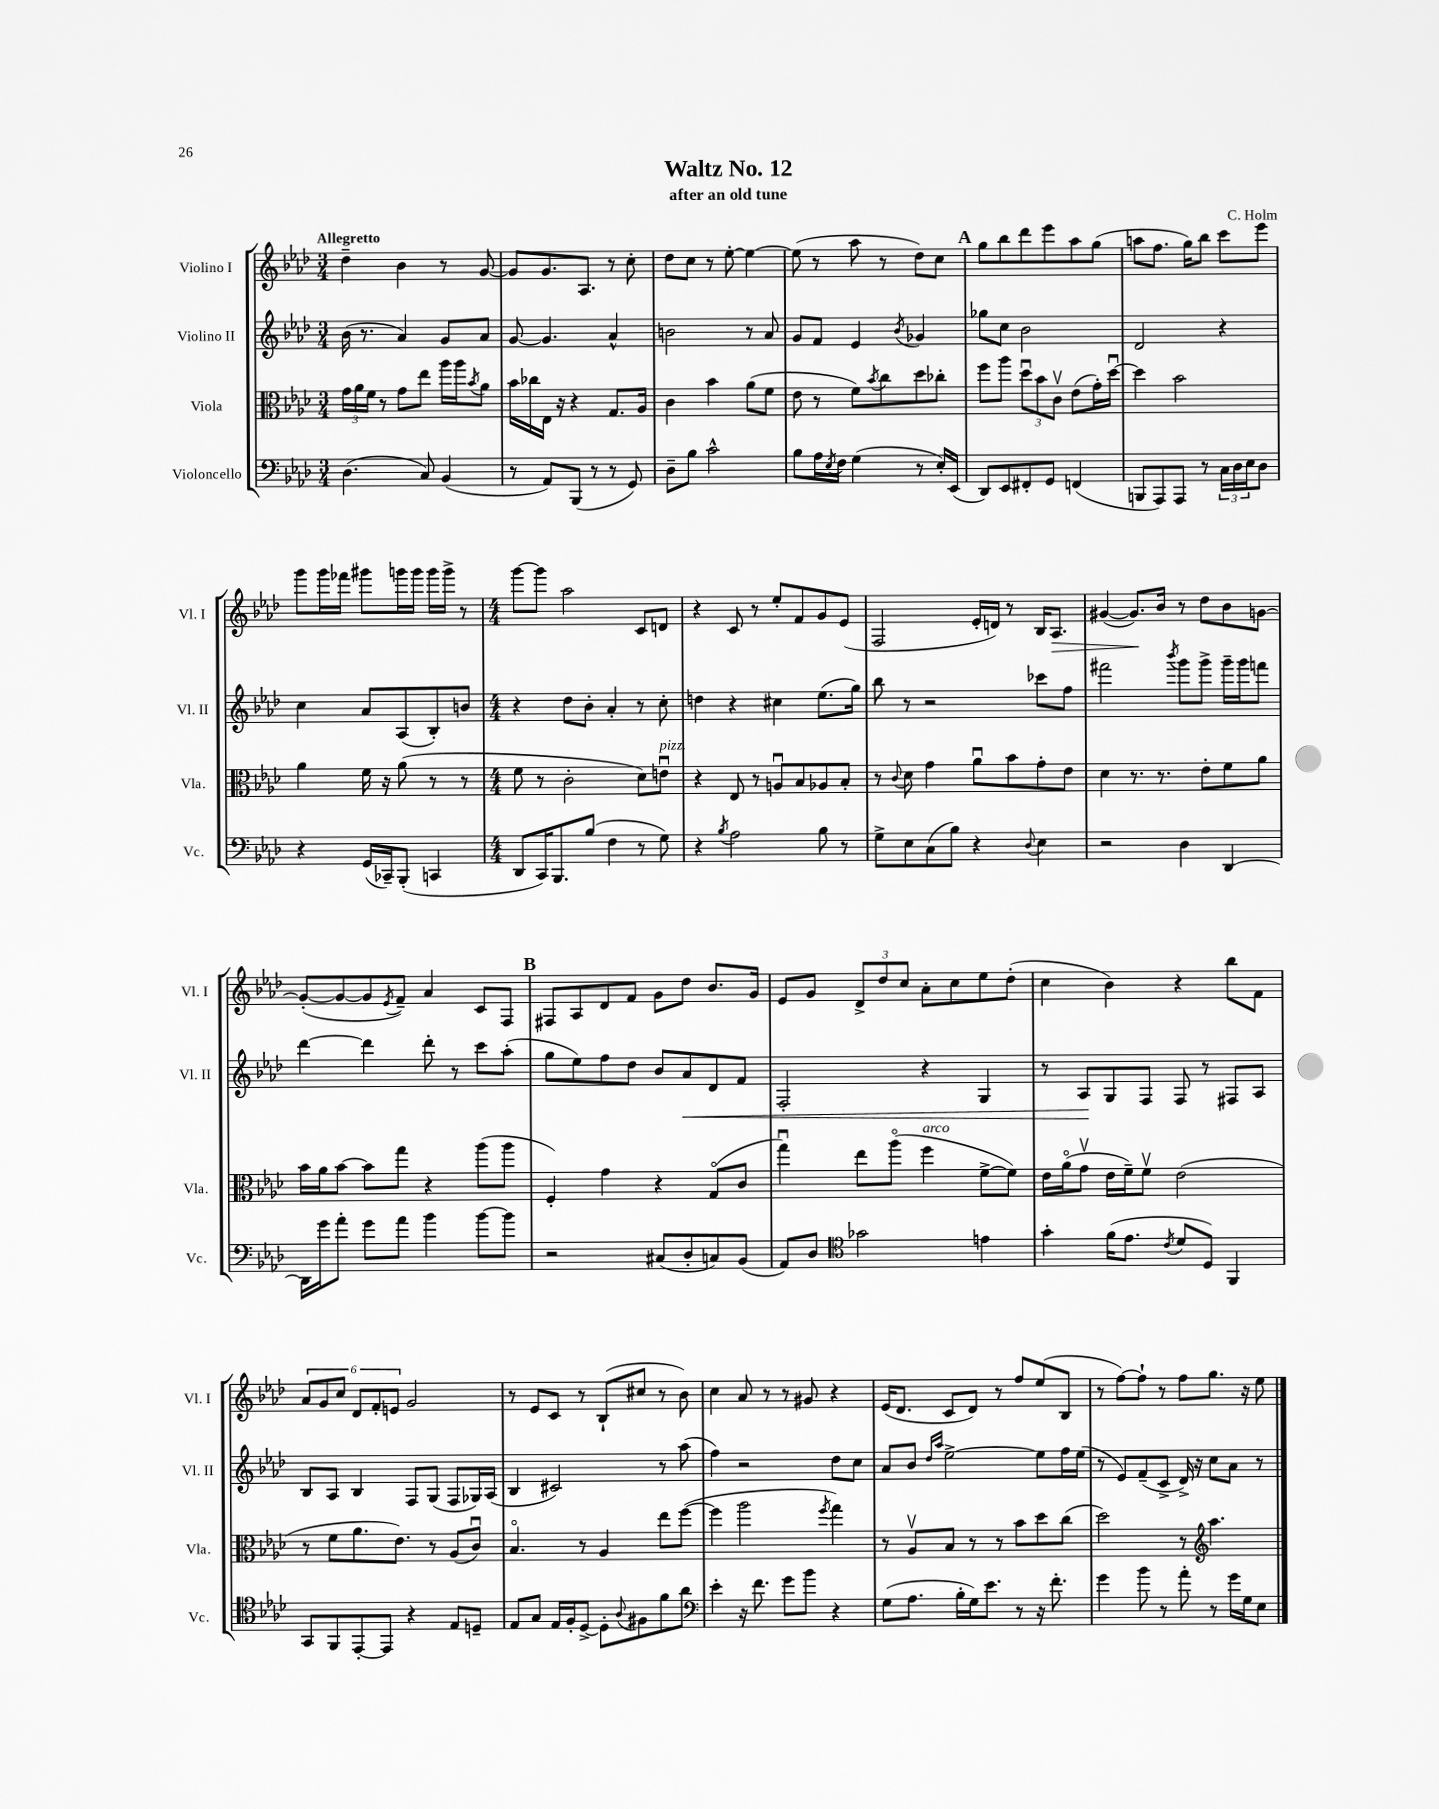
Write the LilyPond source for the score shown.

\header { title = "Waltz No. 12" composer = "C. Holm" subtitle = "after an old tune" }
<<
\new StaffGroup <<
\new Staff = "s0" \with { instrumentName = "Violino I" shortInstrumentName = "Vl. I" } {
    \clef treble \key aes \major \numericTimeSignature \time 3/4 \tempo "Allegretto"
    des''4-- bes'4 r8 g'8~ |
    g'8 g'8. aes8. r8 c''8-. |
    des''8 c''8 r8 ees''8~-. ees''4~ |
    ees''8( r8 aes''8 r8 des''8) c''8 |
    \mark \markup { \bold "A" } g''8 bes''8 des'''8 ees'''8 aes''8 g''8( |
    a''8 f''8. g''16) bes''8 c'''8 ees'''8 |
    g'''8 g'''16 fes'''16 gis'''8 g'''16 g'''16 g'''16 g'''16-> r8 |
    \numericTimeSignature \time 4/4 g'''8~ g'''8 aes''2 c'8 d'8 |
    r4 c'8 r8 ees''8-. f'8 g'8 ees'8( |
    f2 ees'16-. d'16) r8 bes16 aes8.\> |
    gis'4~( gis'8.\!) bes'16 r8 des''8 bes'8 g'8~ |
    g'8~-.( g'8~ g'8 \acciaccatura { ees'8 } f'8--) aes'4 c'8 f8 |
    \mark \markup { \bold "B" } fis8 aes8 des'8 f'8 g'8 des''8 bes'8. g'16 |
    ees'8 g'8 \tuplet 3/2 { des'8-> des''8 c''8 } aes'8-. c''8 ees''8 des''8-.( |
    c''4 bes'4) r4 bes''8 f'8 |
    \tuplet 6/4 { aes'8 g'8 c''8 des'8 f'8-. e'8 } g'2 |
    r8 ees'8 c'8 r8 bes8-!( cis''8 r8 bes'8) |
    c''4 aes'8 r8 r8 gis'8 r4 |
    ees'16( des'8. c'8 des'8) r8 f''8 ees''8( bes8 |
    r8 f''8~) f''8-! r8 f''8 g''8. r16 ees''8 \bar "|." |
}
\new Staff = "s1" \with { instrumentName = "Violino II" shortInstrumentName = "Vl. II" } {
    \clef treble \key aes \major \numericTimeSignature \time 3/4
    bes'16( r8. aes'4) g'8 aes'8 |
    g'8~ g'4. aes'4-^ |
    b'2 r8 aes'8 |
    g'8 f'8 ees'4 \acciaccatura { bes'8 } ges'4 |
    \mark \markup { \bold "A" } ges''8 c''8 bes'2 |
    des'2 r4 |
    c''4 aes'8 aes8( bes8-.) b'8 |
    \numericTimeSignature \time 4/4 r4 des''8 bes'8-. aes'4-. r8 c''8-. |
    d''4 r4 cis''4 ees''8.( g''16) |
    bes''8 r8 r2 ces'''8 f''8 |
    fis'''2 \acciaccatura { bes'''8 } g'''8 g'''8-> g'''16-- g'''16 f'''8 |
    des'''4~ des'''4 des'''8-. r8 c'''8 aes''8-.( |
    \mark \markup { \bold "B" } g''8 ees''8) f''8 des''8 bes'8 aes'8\< des'8 f'8 |
    f2-. r4 g4 |
    r8 aes8\! g8 f8 f8 r8 fis8 aes8 |
    bes8 aes8 bes4 f8 g8( f8 ges16) aes16( |
    bes4 cis'2) r8 aes''8( |
    f''4) r2 des''8 c''8 |
    aes'8 bes'8 \grace { des''16 aes''16 } ees''2~-> ees''8 f''16 ees''16( |
    r8 ees'8) f'8--( c'8-> des'16->) r16 c''8 aes'8 r8 \bar "|." |
}
\new Staff = "s2" \with { instrumentName = "Viola" shortInstrumentName = "Vla." } {
    \clef alto \key aes \major \numericTimeSignature \time 3/4
    \tuplet 3/2 { g'16 aes'16 f'16 } r8 g'8 ees''8 aes''16 aes''16 \acciaccatura { bes'8 } aes'8 |
    bes'16 ces''16 ees16 r16 r4 g8. aes16 |
    c'4 bes'4 aes'8( f'8 |
    ees'8 r8 f'8) \acciaccatura { bes'8 } c''8 des''8 ces''8-. |
    \mark \markup { \bold "A" } f''8 aes''8 \tuplet 3/2 { des''8\downbow bes'8 c'8\upbow } ees'8( g'16-.) des''16~\downbow |
    des''4 bes'2 |
    aes'4 f'16 r16 aes'8( r8 r8 |
    \numericTimeSignature \time 4/4 f'8 r8 c'2-. des'8) e'8\downbow^\markup { \italic "pizz." } |
    r4 ees8 r8 a8\downbow bes8 aes8 bes8-. |
    r8 \appoggiatura { c'8 } des'8 g'4 aes'8\downbow bes'8 g'8-. ees'8 |
    des'4 r8. r8. ees'8-. f'8 aes'8 |
    bes'16 aes'16 bes'8~ bes'8 g''8 r4 aes''8( aes''8 |
    \mark \markup { \bold "B" } f4-.) g'4 r4 g8\flageolet( c'8 |
    g''4\downbow) ees''8 aes''8\flageolet( f''4^\markup { \italic "arco" } f'8~-> f'8) |
    ees'16 aes'16\flageolet( g'8\upbow ees'16 f'16--) f'8\upbow ees'2( |
    r8 f'8 aes'8. ees'8.) r8 aes8( c'8\downbow) |
    bes4.\flageolet r8 aes4 ees''8 f''8~( |
    f''4 aes''2 \acciaccatura { f''8 } g''4) |
    r8 aes8\upbow bes8 r8 r8 bes'8 des''8 c''8( |
    des''2) r8 \clef treble aes''4. \bar "|." |
}
\new Staff = "s3" \with { instrumentName = "Violoncello" shortInstrumentName = "Vc." } {
    \clef bass \key aes \major \numericTimeSignature \time 3/4
    des4.( c8) bes,4( |
    r8 aes,8) bes,,8( r8 r8 g,8) |
    des8-- bes8 c'2-^ |
    bes8 aes16 \acciaccatura { ees8 } f16 g4( r8 ees16-.) ees,16( |
    \mark \markup { \bold "A" } des,8) ees,8 fis,8-. g,8 f,4( |
    b,,8 aes,,8) aes,,8 r8 \tuplet 3/2 { c16 des16 ees16 } des8 |
    r4 g,16( ces,16--) bes,,8-.( c,4 |
    \numericTimeSignature \time 4/4 des,8 c,16) bes,,8. bes8( f4 r8 g8) |
    r4 \acciaccatura { bes8 } aes2 bes8 r8 |
    g8-> ees8 c8( bes8) r4 \appoggiatura { des8 } ees4 |
    r2 des4 des,4~ |
    des,16 g'16 aes'8-. g'8 aes'8 bes'4 bes'8~ bes'8 |
    \mark \markup { \bold "B" } r2 cis8( des8-. c8) bes,8( |
    aes,8) des8 \clef tenor ges'2 e'4 |
    g'4-. f'16( ees'8. \acciaccatura { c'8 } des'8 des8) f,4 |
    g,8 f,8 ees,8~-. ees,8 r4 ees8 d8-- |
    ees8 g8 ees16 f16-. des8~-> des8-. \appoggiatura { aes8 } fis8 f'8 aes'8 |
    \clef bass ees'4-. r16 f'8. g'8 bes'8 r4 |
    g8( aes8. bes16-. g16) ees'8. r8 r16 f'8.-. |
    g'4 bes'8 r8 aes'8-. r8 g'16 g16 ees8 \bar "|." |
}
>>
>>
\layout { \context { \Score \remove "Bar_number_engraver" } }
